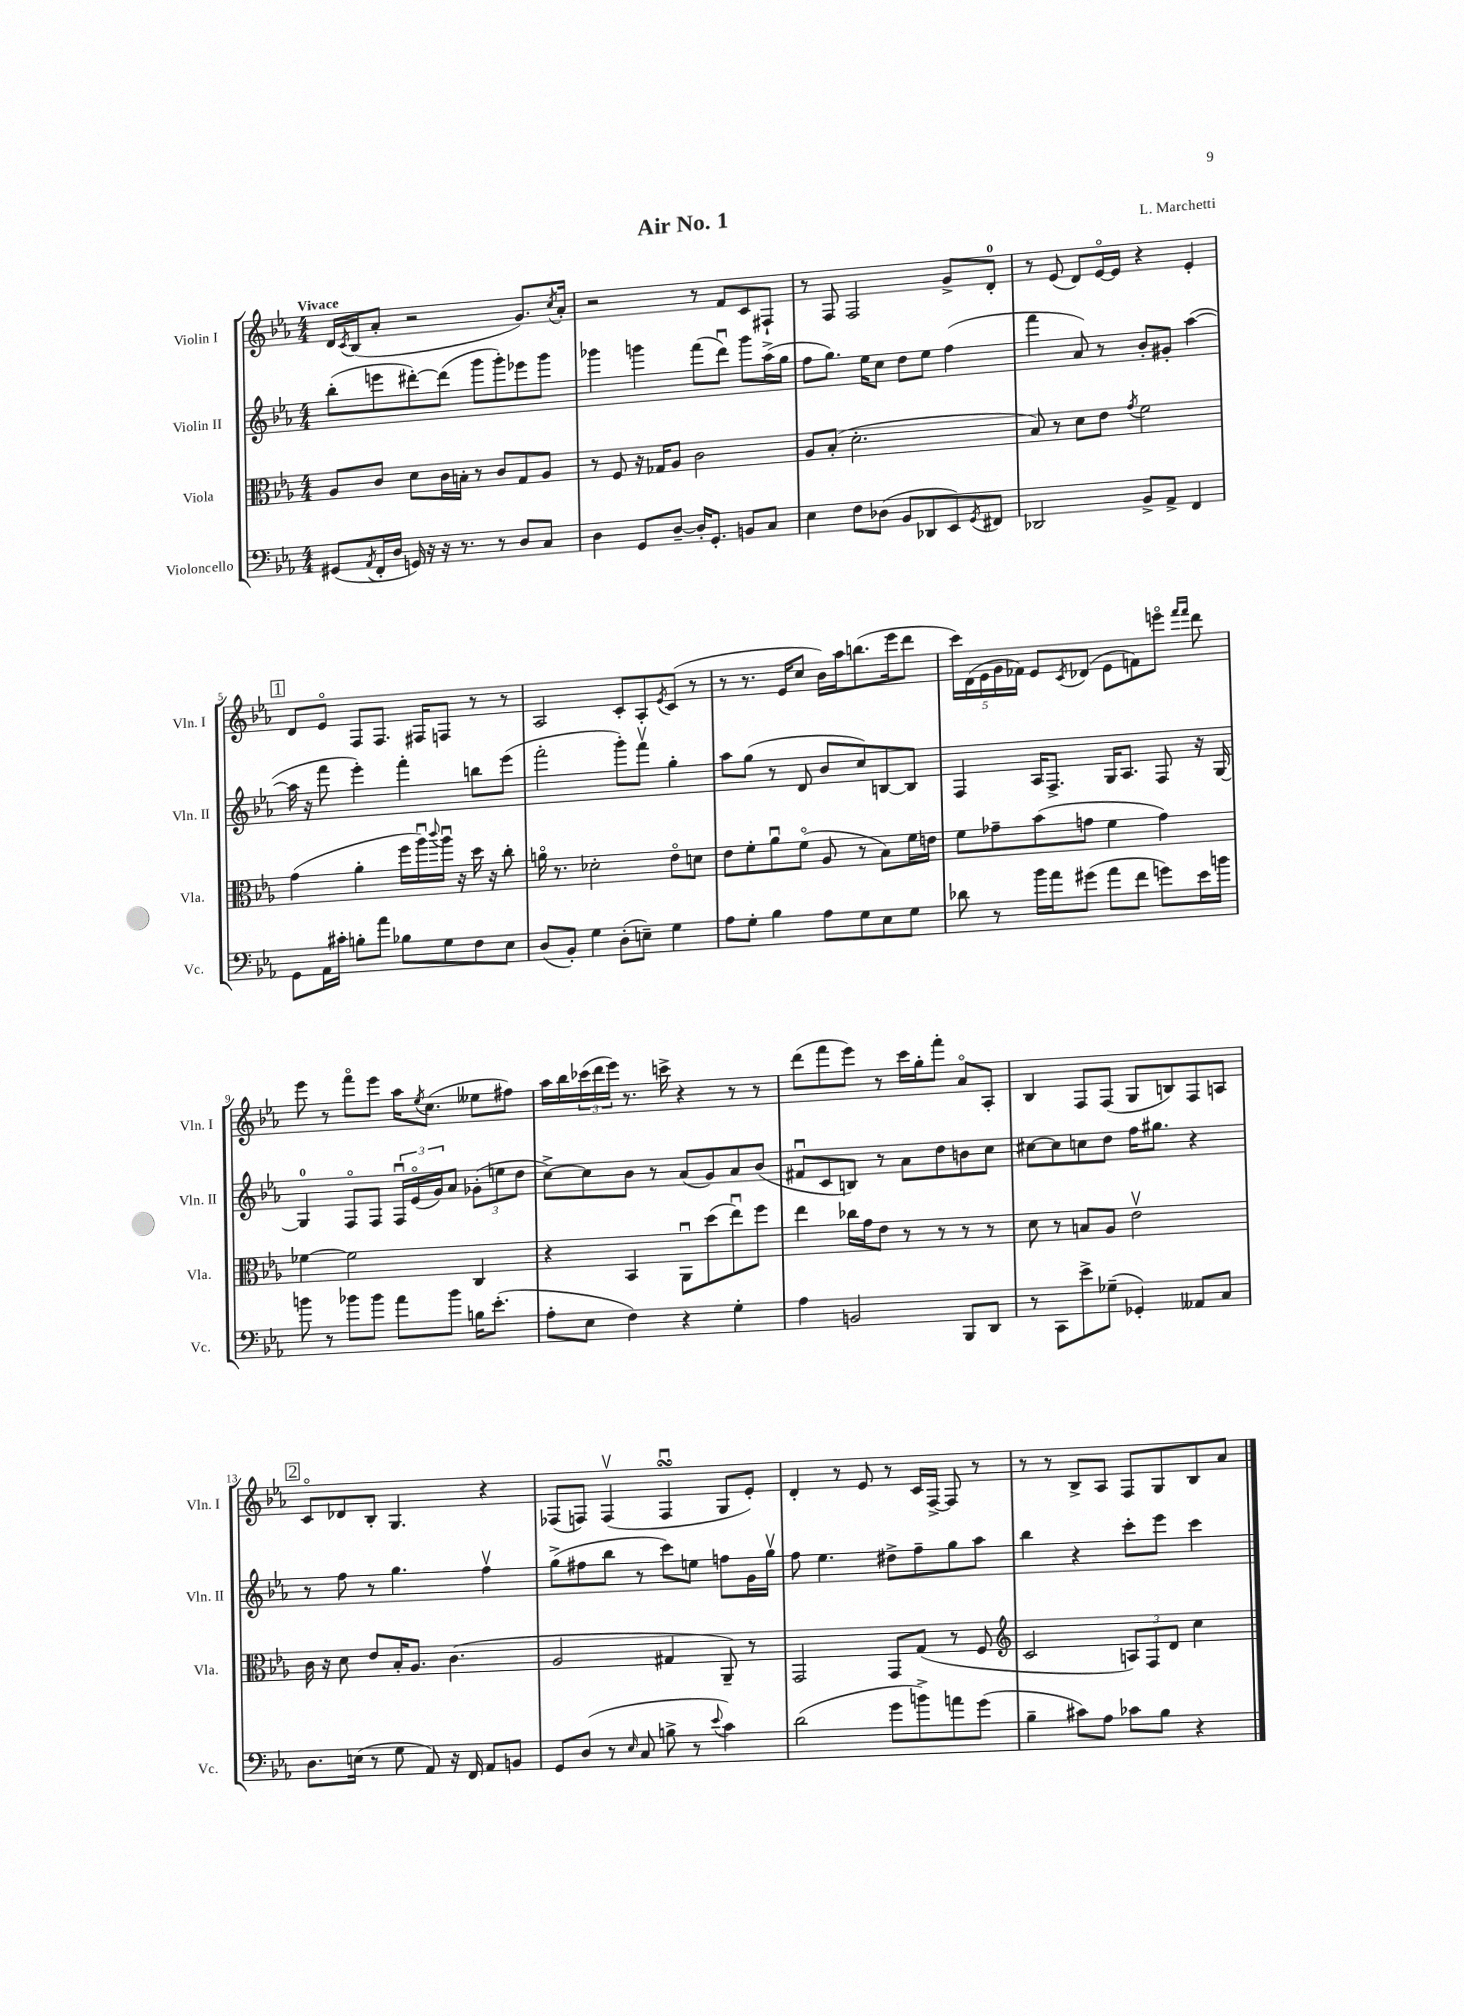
\header { title = "Air No. 1" composer = "L. Marchetti" }
<<
\new StaffGroup <<
\new Staff = "s0" \with { instrumentName = "Violin I" shortInstrumentName = "Vln. I" } {
    \clef treble \key ees \major \numericTimeSignature \time 4/4 \tempo "Vivace"
    d'16 \acciaccatura { c'8 } bes16( aes'8-. r2 g'8.) \acciaccatura { c''8 } aes'16-. |
    r2 r8 f'8 c'8 fis8-! |
    r8 f8 f2 g'8-> d'8-0-. |
    r8 ees'8( d'8) ees'16~\flageolet ees'16 r4 ees'4-. |
    \mark \markup { \box "1" } d'8 ees'8\flageolet f8 f8. fis16 f8 r8 r8 |
    aes2 c'8-. aes8-. \acciaccatura { ees'8 } c'8( r8 |
    r8 r8. ees'16 c''8 bes'16) aes''16 b''8.( ees'''16 d'''8 |
    \tuplet 5/4 { c'''16) d'16( ees'16 g'16 fes'16) } ees'8 \acciaccatura { c'8 } des'8( ees'8 f'8) e'''8\flageolet \grace { f'''16 f'''16 } d'''8 |
    ees'''8 r8 f'''8\flageolet ees'''8 aes''16 \acciaccatura { ees''8 } c''8.( eeses''8 fis''8) |
    aes''16 bes''16 \tuplet 3/2 { ces'''16( d'''16 ees'''16) } r8. c'''16-> r4 r8 r8 |
    d'''8( f'''8 ees'''8) r8 c'''16 g''16-. f'''8-. aes'8\flageolet aes8-. |
    bes4 f8 f8( g8 b8) f8 a8 |
    \mark \markup { \box "2" } c'8\flageolet des'8 bes8-. g4. r4 |
    fes8( f8) f4\upbow( f4\downbow\turn g8 ees'8-.) |
    d'4-. r8 ees'8 r8 c'16 f16~-> f8 r8 |
    r8 r8 bes8-> aes8 f8 g8 bes8 aes'8 \bar "|." |
}
\new Staff = "s1" \with { instrumentName = "Violin II" shortInstrumentName = "Vln. II" } {
    \clef treble \key ees \major \numericTimeSignature \time 4/4
    bes''8-.( e'''8 dis'''8~-.) dis'''8( g'''8 g'''8-.) ees'''8 g'''8 |
    ges'''4 g'''4 f'''8( d'''8\downbow) g'''8 aes''16->( g''16 |
    f''8 g''8.) ees''16 c''8 d''8 ees''8 f''4( |
    f'''4 aes'8) r8 bes'8-. gis'8-. aes''4~( |
    \mark \markup { \box "1" } aes''16 r16 f'''8 ees'''4-.) f'''4-. b''8 ees'''8( |
    f'''2-. g'''8-.) f'''8\upbow g''4-. |
    aes''8 g''8( r8 d'8 bes'8 c''8) b8~ b8 |
    f4 aes16 f8.-> g16 aes8. f8 r16 g16~ |
    g4-0 f8\flageolet f8 \tuplet 3/2 { f16\downbow ees'16\flageolet( g'16) } aes'8 \tuplet 3/2 { ges'8-.( e''8 d''8 } |
    c''8~->) c''8 bes'8 r8 aes'8( g'8) aes'8 bes'8( |
    fis'8\downbow c'8 b8) r8 aes'8 d''8 b'8 c''8 |
    cis''8~ cis''8 c''8 d''8 f''16 gis''8. r4 |
    \mark \markup { \box "2" } r8 f''8 r8 g''4. f''4\upbow |
    g''8->( fis''8 bes''8 r8 c'''8) e''8 f''8 g'16 g''16\upbow |
    f''8 ees''4. dis''8-> f''8-- g''8 aes''8 |
    bes''4 r4 c'''8-. ees'''8 c'''4 \bar "|." |
}
\new Staff = "s2" \with { instrumentName = "Viola" shortInstrumentName = "Vla." } {
    \clef alto \key ees \major \numericTimeSignature \time 4/4
    aes8 c'8 d'8 c'16 b16-. r8 c'8 g8 aes8 |
    r8 f8 r16 ges16 aes8 c'2 |
    aes8 bes8-.( d'2.-. |
    bes8) r8 d'8 ees'8 \acciaccatura { g'8 } f'2 |
    \mark \markup { \box "1" } g'4( aes'4-. f''16 aes''16\downbow) \appoggiatura { c'''8 } aes''16\downbow r16 d''16 r16 c''8-. |
    a'16\flageolet r8. des'2-. ees'8\flageolet d'8 |
    ees'8 f'8-. aes'8\downbow f'8\flageolet( aes8 r8 bes8) f'16 e'16 |
    f'8 ges'8-- bes'8( g'8 f'4 g'4) |
    fes'4~ fes'2 c4 |
    r4 bes,4 aes,8\downbow d''8( ees''8\downbow) f''8 |
    ees''4 ces''16 g'16 ees'8 r8 r8 r8 r8 |
    d'8 r8 b8 aes8 ees'2\upbow |
    \mark \markup { \box "2" } c'16 r16 d'8 ees'8 bes16-. aes8. c'4.( |
    aes2 gis4 aes,8--) r8 |
    g,2 g,8 g8( r8 f8 |
    \clef treble c'2 \tuplet 3/2 { a8) f8 d'8 } c''4 \bar "|." |
}
\new Staff = "s3" \with { instrumentName = "Violoncello" shortInstrumentName = "Vc." } {
    \clef bass \key ees \major \numericTimeSignature \time 4/4
    gis,8( \acciaccatura { aes,8 } f,16-. d16 g,16) r16 r16 r8. r8 d8 c8 |
    d4 g,8 d8~-- d16-. g,8.-. b,8 c8 |
    ees4 f8 des8( bes,8 des,8 ees,8) \acciaccatura { g,8 } fis,8 |
    des,2 bes,8-> aes,8-> f,4 |
    \mark \markup { \box "1" } g,8 aes,16 cis'16-. b8-. aes'8 bes8 g8 f8 ees8 |
    d8( bes,8-.) g4 d8-.( e8--) g4 |
    aes8 g8-. bes4 aes8 g8 ees8 g8 |
    des'8 r8 bes'16 aes'16 gis'8( aes'8 f'8 g'8) ees'16 b'16 |
    b'8 r8 bes'8 bes'8 aes'8 bes'8 b16 ees'8.-.( |
    aes8-. ees8 f4) r4 g4-. |
    aes4 b,2 bes,,8 d,8 |
    r8 c,8 ees'8-> ges8--( ges,4-.) aeses,8 c8 |
    \mark \markup { \box "2" } d8. e16( r8 g8 aes,8) r16 f,16 aes,8 b,8 |
    g,8 d8( r8 \grace { ees16 } c8 b8-> r8 \appoggiatura { ees'8 } c'4) |
    d'2( g'8 b'8->) a'8 g'8( |
    bes4-- cis'8) aes8 ces'8 bes8 r4 \bar "|." |
}
>>
>>
